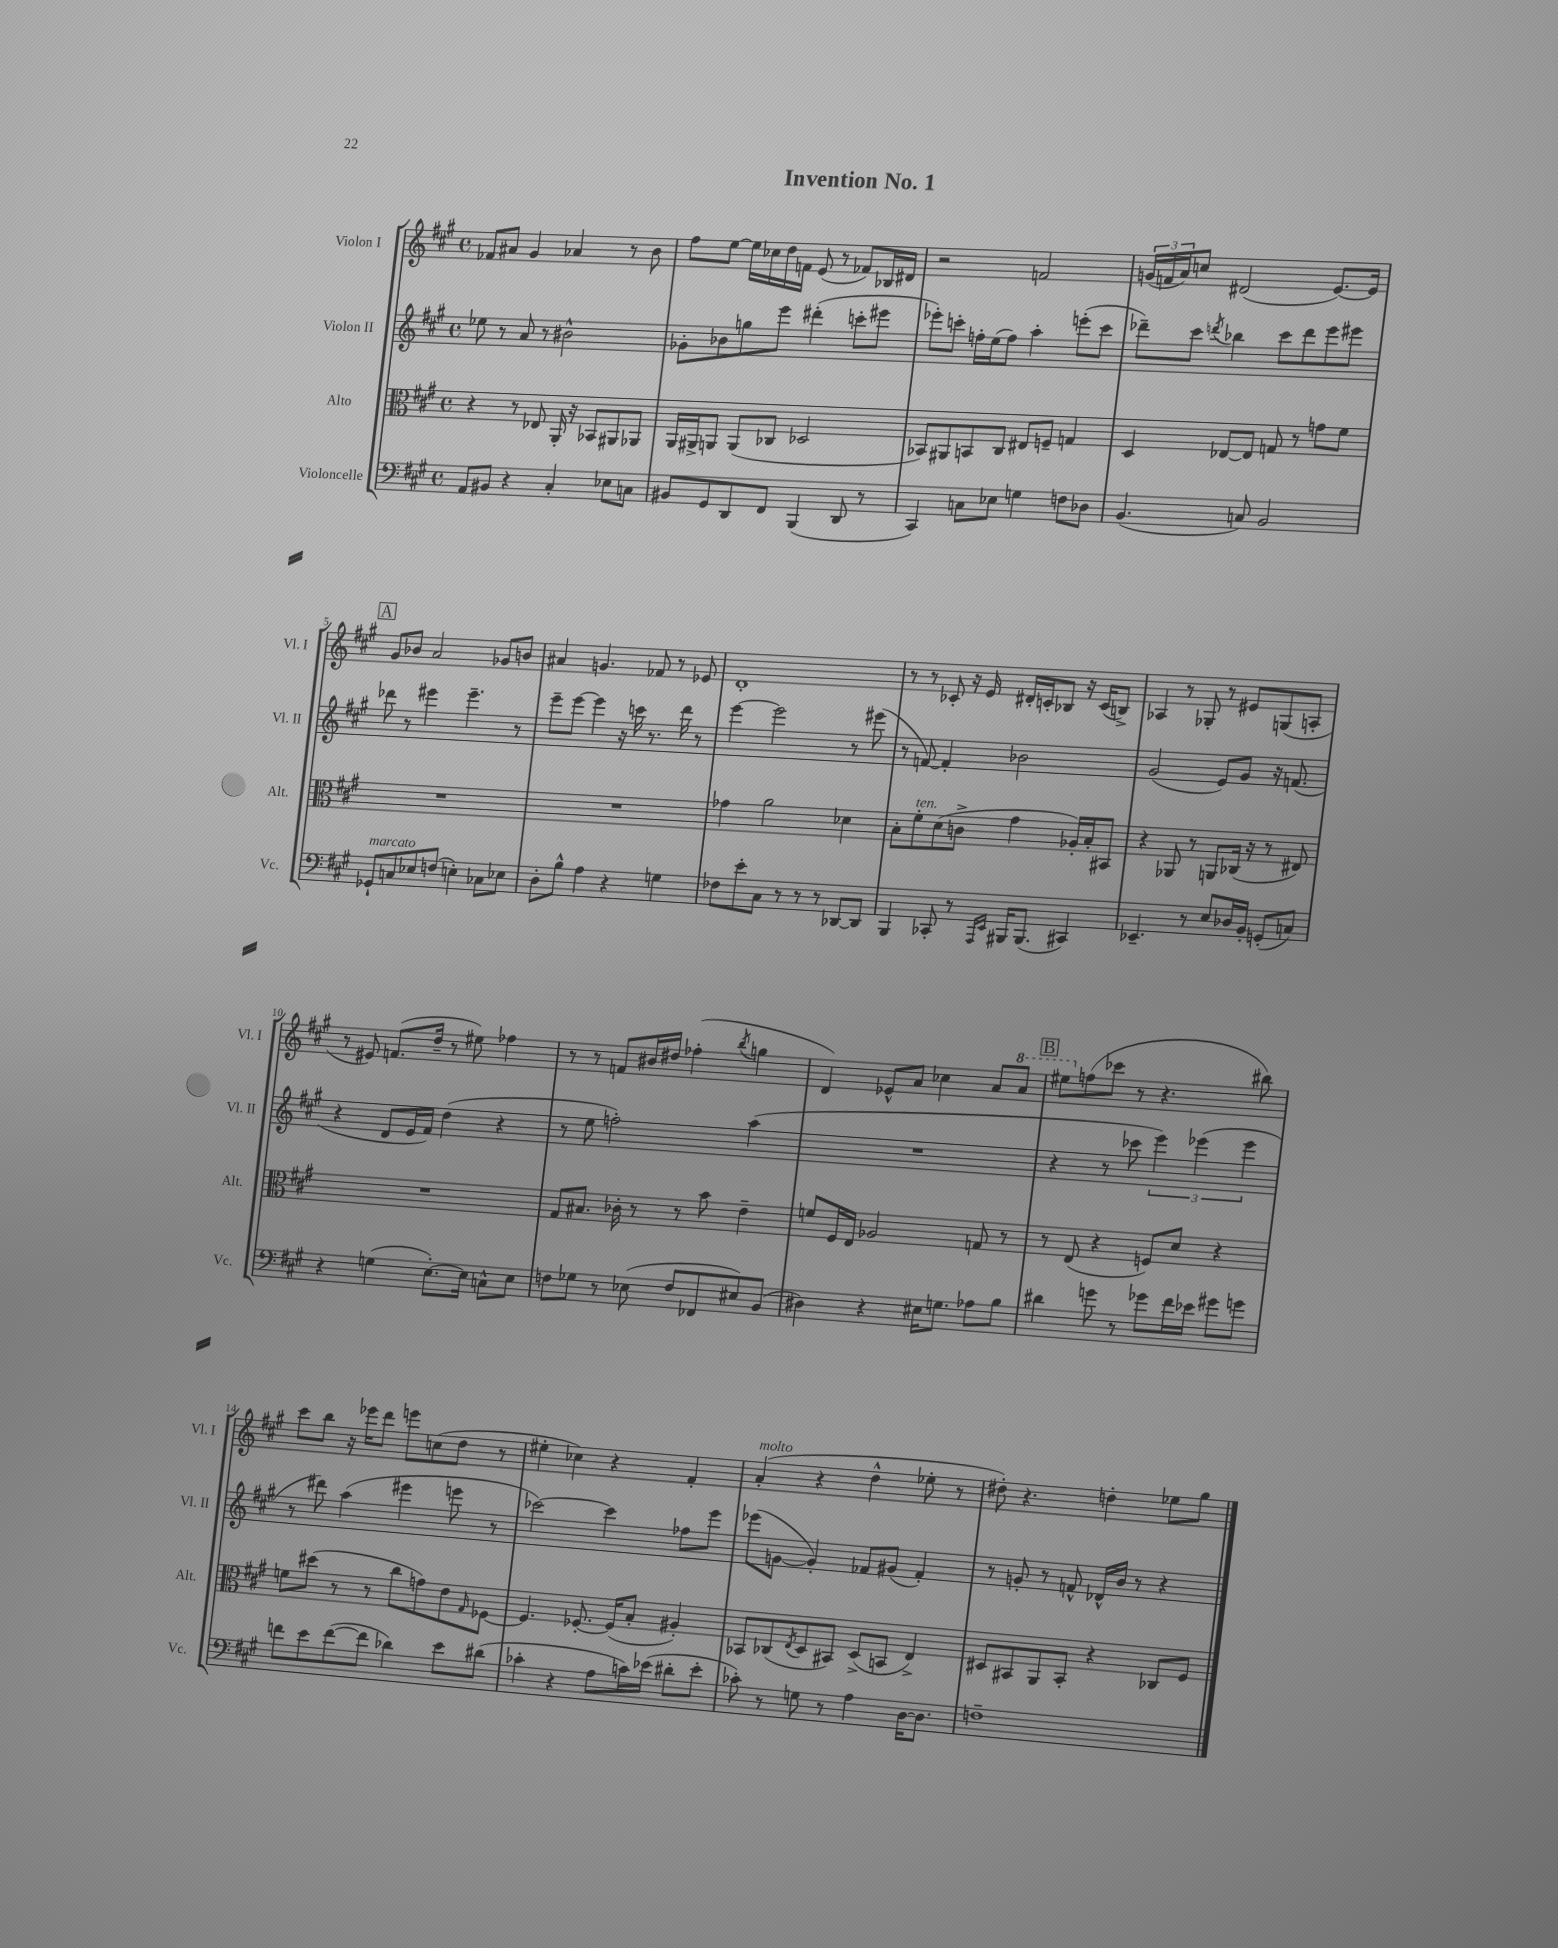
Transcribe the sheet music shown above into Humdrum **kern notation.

**kern	**kern	**kern	**kern
*part4	*part3	*part2	*part1
*staff4	*staff3	*staff2	*staff1
*I"Violoncelle	*I"Alto	*I"Violon II	*I"Violon I
*I'Vc.	*I'Alt.	*I'Vl. II	*I'Vl. I
*clefF4	*clefC3	*clefG2	*clefG2
*k[f#c#g#]	*k[f#c#g#]	*k[f#c#g#]	*k[f#c#g#]
*M4/4	*M4/4	*M4/4	*M4/4
*met(c)	*met(c)	*met(c)	*met(c)
=1	=1	=1	=1
8AA/L	4r	8ee-X\	8f-X/L
8BB#X/J	.	8r	8a#X/J
4r	8r	8a/	4g#/
.	8E-X/	8r	.
4C#'/	16AA'/	2b#X^^\	4a-X/
.	16r	.	.
.	8BB-X/L	.	.
8E-X\L	8AA#X/	.	8r
8Cn\J	8AA-X/J	.	8b\
=2	=2	=2	=2
8BB#X/L	16AA/LL	8g-X'\L	8ff#\L
.	16AA#X^/J	.	.
8GG#/	8AAn/J	8b-X\	[8ee\J
8DD/	(8AA/L	8ggn\	16ee\LL]
.	.	.	16cc-X\
8FF#/J	8C-X/J	8eee\J	16dd\
.	.	.	16fn\JJ
(4BBB/	2D-X/	(4ddd#X'\	(8e/
.	.	.	8r
8DD/	.	8cccn'\L	8f-X/L)
8r	.	8eee#X\J	16B-X/L
.	.	.	16d#X/JJ
=3	=3	=3	=3
4CC#/)	8BB-X/L)	8eee-X'\L)	2r
.	8AA#X/	8cccn'\J	.
8Cn\L	8BBn/	16ffn'\LL	.
.	.	(16ee\J	.
8E-X\J	8C#/J	8ff\J)	.
4Gn\	8E#X/L	4aa'\	2fn/
.	8Fn~/J	.	.
8Fn\L	4Gn/	(8eeen'\L	.
8D-X\J	.	8ccc\J	.
=4	=4	=4	=4
(4.BB/	4D/	8ddd-X~\L)	(24gn/LL
.	.	.	24fn/
.	.	.	24a/J)
.	.	8ccc#\J	8ccn/J
.	.	8qdddn/	.
.	[8E-X/L	4bb-X\	(2d#X/
8Cn/)	8E-/J]	.	.
2BB/	8Gn/	8ccc#\L	.
.	8r	8ddd\	.
.	8gn\L	8eee\	[8.e/L)
.	8f#\J	8eee#X\J	.
.	.	.	16e/Jk]
!!LO:LB:g=z
!!LO:REH:place=s1:t=A
=5	=5	=5	=5
!LO:TX:a:i:t=marcato	!	!	!
8GG-X`/L	1r	8ddd-X\	8g#/L
8Cn/	.	8r	8b-X/J
8E-X/	.	4eee#X\	2a/
(8Fn/J	.	.	.
4En'\)	.	4.eee#~\	.
8C-X\L	.	.	8g-X/L
8E-X\J	.	8r	8bn/J
=6	=6	=6	=6
8D'\L	1r	8eee~\L	4a#X/
8B^^\J	.	[8eee\J	.
4A\	.	4eee\]	4.gn/
4r	.	16r	.
.	.	16cccn\	.
.	.	8.r	8f-X/
4Gn\	.	.	8r
.	.	16ddd\	.
.	.	8r	8e-X/
=7	=7	=7	=7
8F-X\L	4g-X\	[4eee\	1d'
8e'\	.	.	.
8C#\J	2a\	2eee\]	.
8r	.	.	.
8r	.	.	.
8r	.	.	.
[8DD-X/L	4d-X\	8r	.
8DD-/J]	.	(8eee#X\	.
=8	=8	=8	=8
4BBB/	8B'\L	8r	8r
!	!LO:TX:a:i:t=ten.	!	!
.	8f#'\	[8fn/)	8r
8CC-X'/	(8d\	4f'/]	8c-X'/
8r	8cn^\J	.	16r
.	.	.	16e/
16qqAAA/LL	.	.	.
16qqEE/JJ	.	.	.
16BBB#X/KL	4g#\	2b-X\	16d#X'/LL
(8.BBB#/J	.	.	16cn'/J
.	.	.	8B-X/J
4CC#X/)	16A-X'/LL)	.	16r
.	16B'/J	.	(16c/KL
.	8BB#X/J	.	8Bn^/J)
=9	=9	=9	=9
4.EE-X~/	4r	(2g#/	4A-X/
.	8AA-X/	.	8r
8r	8r	.	8G-X'/
8E/L	8AAn/L	8e/L)	8r
16D-X/L	(16C-X/Jk	8g#/J	8e#X/L
16BB'/JJ	16r	.	.
(8GGn'/L	8r	16r	(8Gn/
.	.	(8.fn/	.
8Cn/J)	8E#X/)	.	8An'/J
!!LO:LB:g=z
=10	=10	=10	=10
4r	1r	4r	8r
.	.	.	8e#X/)
(4Gn\	.	8d/L	(8.fn/L
.	.	16e/L	.
.	.	16f#/JJ)	16dd~/Jk
[8.E'\L)	.	(4dd\	8r
.	.	.	8ee#X\)
16E\Jk]	.	.	.
8Cn^^\L	.	4r	4ff-X\
8E\J	.	.	.
=11	=11	=11	=11
8Fn\L	8G#/L	8r	8r
8G-X\J	8.B#X/J	8ee\	8r
8r	.	2ffn'\)	8fn/L
.	16c-X'\	.	.
(8E-X\	8r	.	16b#X/L
.	.	.	16dd#X/JJ
8F/L	8r	.	(4ff-X'\
8FF-X/	8b\	.	.
.	.	.	8qbb/
8E#X/)	4e~\	(4aa\	4ggn\
(8BB/J	.	.	.
=12	=12	=12	=12
4D#X\)	8fn/L	1r	4d/)
.	16F#/L	.	.
.	16E/JJ	.	.
4r	2A-X/	.	8e-X^^/L
.	.	.	8a/J
16E#X\KL	.	.	4cc-X\
8.Gn\J	.	.	.
8A-X\L	8Gn/	.	8a/L
*	*	*	*8va
8B\J	8r	.	8aa/J
!!LO:REH:place=s1:t=B
=13	=13	=13	=13
4d#X\	8r	4r	8eee#X\L
*	*	*	*X8va
.	(8E/	.	(8ffn\
8gn\	4r	8r	8ccc-X\J
8r	.	8ccc-X\	8r
8g-X\L	8Fn/L)	6eee\)	4.r
16f#\L	8d/J	.	.
.	.	(6eee-X\	.
16e-X\JJ	.	.	.
8g#X\L	4r	.	.
.	.	6eee-\	.
8gn\J	.	.	8bb#X\)
!!LO:LB:g=z
=14	=14	=14	=14
8fn\L	8fn\L	8r	8ccc#\L
8e\	(8dd#X\J	8ddd#X\)	8bb\J
([8f\	8r	(4aa\	16r
.	.	.	16eee-X\KL
8f\J]	8r	.	8ddd\J
4d-X\)	8cc#\L	4eee#X\	8eeen\L
.	8gn\)	.	(8ccn\
8e\L	8e\	8eeen\	8dd\J
.	16qqG#/	.	.
(8d#X\J	[8F-X\J	8r	8r
=15	=15	=15	=15
4c-X'\	4.F-/]	[2ccc-X\)	4ee#X'\
4r	.	.	4cc-X\)
.	[8.F-X'/	.	.
8A\L	.	4ccc-\]	4r
.	(16F-/KL]	.	.
16cn\L)	8B'/J	.	.
(16e-X\JJ	.	.	.
8d#X'\L	4A#X'/)	8ff-X\L	4f#'/
8e-'\J	.	8eee\J	.
=16	=16	=16	=16
!	!	!	!LO:TX:a:i:t=molto
8c-X'\)	8BB-X/L	(8eee-X\L	(4a'/
8r	(8C-X/	[8gn\J	.
.	8qE/	.	.
8Gn\	8D/	4g'/])	4r
8r	8BB#X/J)	.	.
4A\	(8D^/L	8f-X/L	4dd^^\
.	8BBn/J	(8g#X/J	.
[16D\KL	4E^/)	4f-'/)	8ee-X'\
8.D\J]	.	.	.
.	.	.	8r
=17	=17	=17	=17
1Fn~	8D#X/L	8r	8dd#X'\)
.	8BB#X/	8gn'/	4.r
.	8AA/	8r	.
.	8BB#'/J	8fn^^/	.
.	4r	16d-X^^/LL	4ddn'\
.	.	16b/JJ	.
.	.	8r	.
.	8C-X/L	4r	8ee-X\L
.	8F#/J	.	8gg#\J
==	==	==	==
*-	*-	*-	*-
